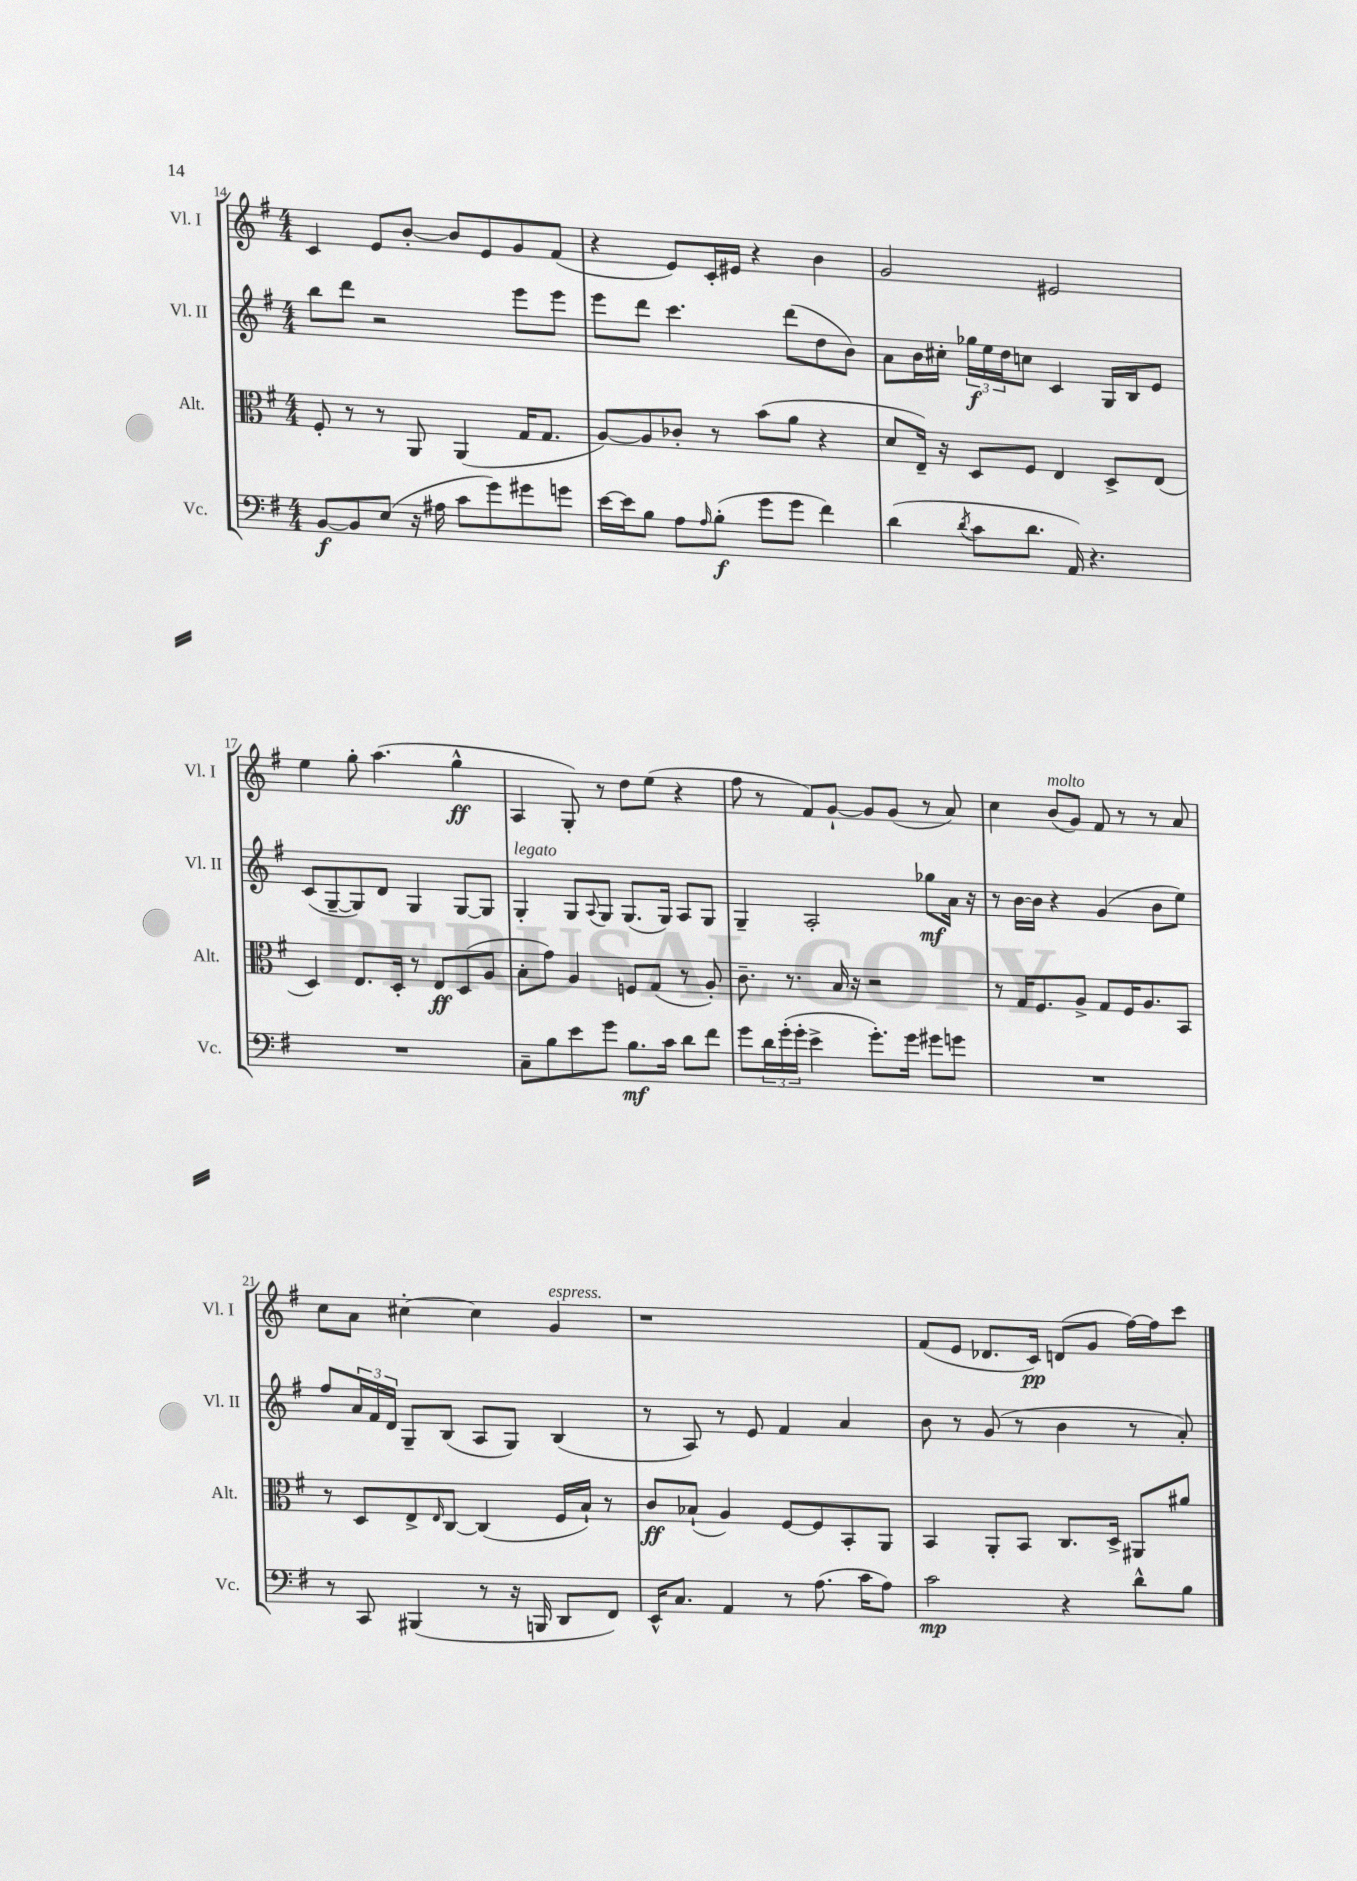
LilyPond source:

<<
\new StaffGroup <<
\new Staff = "s0" \with { instrumentName = "Vl. I" shortInstrumentName = "Vl. I" } {
    \clef treble \key g \major \numericTimeSignature \time 4/4
    c'4 e'8 b'8~-. b'8 e'8 g'8 fis'8( |
    r4 e'8) c'16-. eis'16 r4 b'4 |
    g'2 eis'2 |
    e''4 g''8-. a''4.( g''4-^\ff |
    a4 g8-.) r8 d''8 e''8( r4 |
    fis''8 r8 fis'8) g'8~-! g'8 g'8( r8 a'8) |
    c''4 b'8^\markup { \italic "molto" }( g'8) fis'8 r8 r8 a'8 |
    c''8 a'8 cis''4~-. cis''4 g'4^\markup { \italic "espress." } |
    r1 |
    fis'8( e'8 des'8. c'16\pp) d'8( g'8 fis''16~) fis''16 c'''8 \bar "|." |
}
\new Staff = "s1" \with { instrumentName = "Vl. II" shortInstrumentName = "Vl. II" } {
    \clef treble \key g \major \numericTimeSignature \time 4/4
    b''8 d'''8 r2 e'''8 e'''8 |
    e'''8 d'''8 c'''4. d'''8( d''8 b'8) |
    a'8 b'16 cis''16-. \tuplet 3/2 { ges''16\f e''16 d''16 } c''8 c'4 g16 b16 e'8 |
    c'8( g8~-- g8) d'8 g4 g8~ g8 |
    g4-.^\markup { \italic "legato" } g8 \appoggiatura { a8 } g8 g8.( g16) a8 g8 |
    g4-- a2-. ges''8\mf a'16 r16 |
    r8 b'16~ b'16 r4 g'4( b'8 e''8) |
    fis''8 \tuplet 3/2 { a'16 fis'16 d'16 } g8-- b8( a8 g8) b4( |
    r8 a8) r8 e'8 fis'4 a'4 |
    b'8 r8 g'8( r8 b'4 r8 a'8-.) \bar "|." |
}
\new Staff = "s2" \with { instrumentName = "Alt." shortInstrumentName = "Alt." } {
    \clef alto \key g \major \numericTimeSignature \time 4/4
    fis8-. r8 r8 a,8 a,4( g16 g8. |
    a8~) a8 ces'8-. r8 b'8( a'8 r4 |
    d'8 e16--) r16 d8 fis8 e4 d8-> e8( |
    d4) e8. d16-. r8 e8\ff d8( a8 |
    b8-. g'8) a4 f8 g8( r8 a8-.) |
    c'8.-- r8. b16 r16 r2 |
    r8 g16 fis8. a8-> g8 fis16 a8. b,8 |
    r8 d8 e8-> \grace { e16 } c8~ c4( fis16 b16-!) r8 |
    c'8\ff bes8-!( a4) fis8~ fis8 b,8-. a,8 |
    b,4 a,8-. b,8 c8. d16-> ais,8 ais'8 \bar "|." |
}
\new Staff = "s3" \with { instrumentName = "Vc." shortInstrumentName = "Vc." } {
    \clef bass \key g \major \numericTimeSignature \time 4/4
    b,8~\f b,8 e8( r16 ais16 c'8 g'8) gis'8 g'8 |
    e'16~ e'16 b8 a8 \grace { a16 } b8-.\f( g'8 g'8 fis'4) |
    d'4( \acciaccatura { d'8 } c'8 d'8. a,16) r4. |
    R1 |
    c8-- b8 e'8 g'8 b8.\mf c'16 d'8 fis'8 |
    g'8 \tuplet 3/2 { d'16 g'16-.( g'16-. } e'4-> g'8.-.) g'16 gis'8 g'8 |
    R1 |
    r8 c,8 bis,,4( r8 r16 b,,16 d,8 fis,8) |
    e,16-^ c8. a,4 r8 a8.( c'16 a8) |
    c'2\mp r4 d'8-^ b8 \bar "|." |
}
>>
>>
\layout { \context { \Score currentBarNumber = #14 } }
